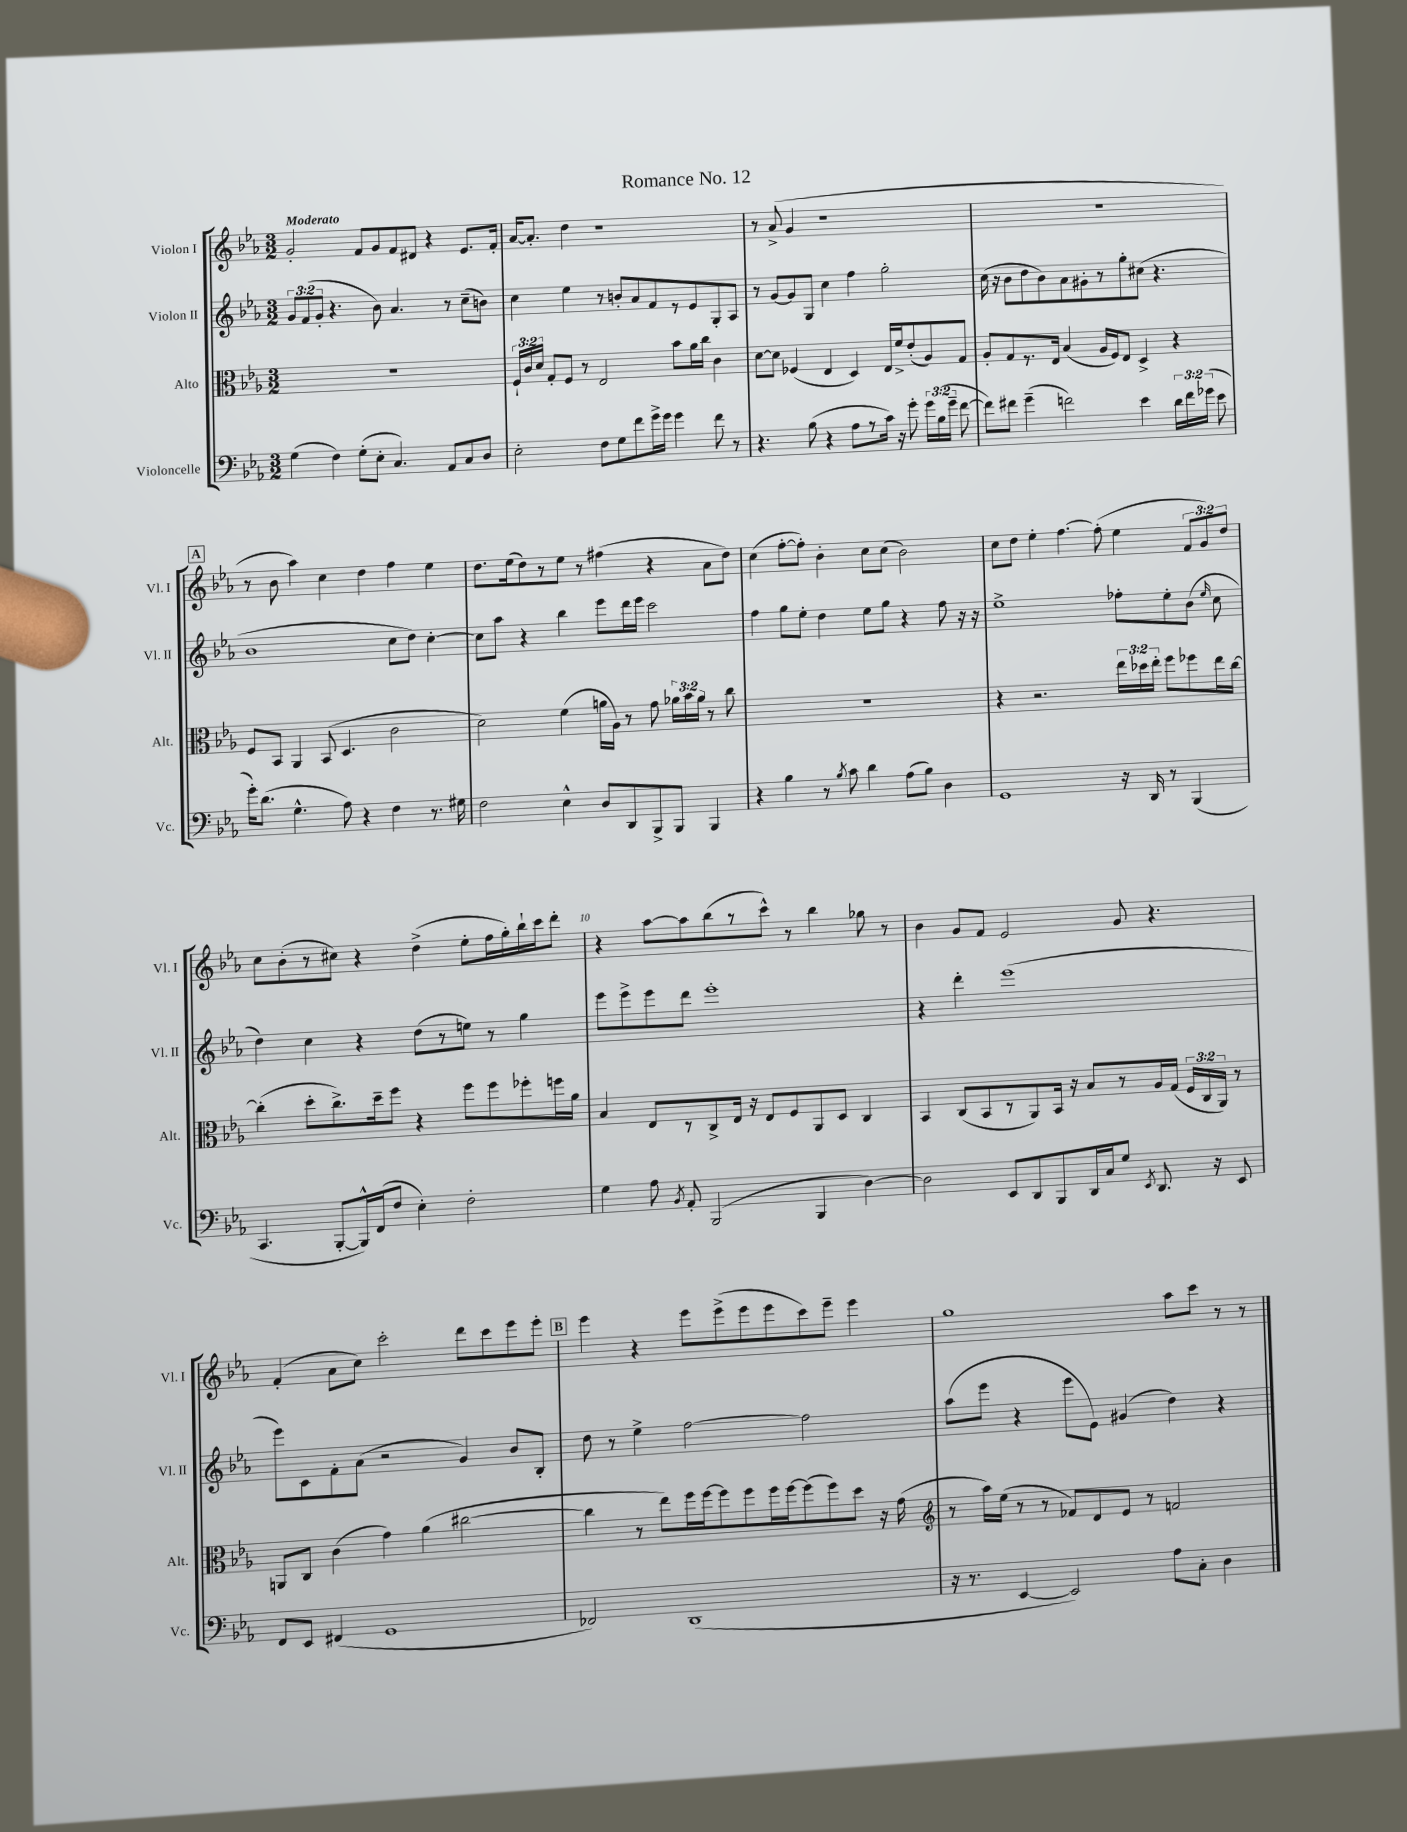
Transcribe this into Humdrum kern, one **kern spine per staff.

**kern	**kern	**kern	**kern
*part4	*part3	*part2	*part1
*staff4	*staff3	*staff2	*staff1
*I"Violoncelle	*I"Alto	*I"Violon II	*I"Violon I
*I'Vc.	*I'Alt.	*I'Vl. II	*I'Vl. I
*clefF4	*clefC3	*clefG2	*clefG2
*k[b-e-a-]	*k[b-e-a-]	*k[b-e-a-]	*k[b-e-a-]
*M3/2	*M3/2	*M3/2	*M3/2
=1	=1	=1	=1
!	!	!	!LO:TX:a:B:t=Moderato
(4G\	1.r	12g/L	2g'/
.	.	(12f/	.
.	.	12g'/J	.
4F\)	.	4.r	.
(8G'\L	.	.	8f/L
8E-'\J	.	8b-\)	8g/
4.C/)	.	4.a-/	8f/
.	.	.	8d#X/J
.	.	.	4r
8AA-/L	.	8r	.
8C/	.	(8cc~\L	8.e-/L
8D/J	.	8bn\J)	.
.	.	.	16f'/Jk
=2	=2	=2	=2
2E-'\	24F`/LL	4cc\	[16a-/KL
.	24c/	.	.
.	.	.	8.a-'/J]
.	24d/JJ	.	.
.	8G'/L	.	.
.	8F/J	4ee-\	4dd\
.	8r	.	.
8F\L	2E-/	8r	1r
8G\	.	8bn'/L	.
8f\	.	8a-/	.
16g^\L	.	8f/	.
16g\JJ	.	.	.
4g\	8b-\L	8r	.
.	16a-\L	8e-/	.
.	16cc\JJ	.	.
8f\	4c\	8G'/	.
8r	.	8A-/J	.
=3	=3	=3	=3
4.r	[8d\L	8r	8r
.	8d\J]	[8g/L	(8a-^/
.	(4F-X/	8g/]	4g/
(8B-\	.	8G/J	.
4r	4E-/	4cc\	1r
8A-\L	4D/)	4ff\	.
8r	.	.	.
16c\Jk)	16E-/LL	2gg'\	.
16r	16f^/J	.	.
8g'\	(8e-'/	.	.
24g\LL	8A-/)	.	.
(24B-\	.	.	.
24g~\JJ	.	.	.
[8f\	8G/J	.	.
=4	=4	=4	=4
8f\L])	8A-'/L	(16cc\	1.r
.	.	16r	.
8f#X\J	8G/	8b-\L	.
(4g~\	8.r	8dd\	.
.	.	8b-\)	.
.	16E-/Jk	.	.
2fn\)	(4B-/	8a-\	.
.	.	8g#X'\	.
.	16A-/LL	8r	.
.	16F/J)	.	.
.	8E-/J	8gg'\	.
4e-\	4D^/	(8cc#X\J	.
.	.	4.r	.
24d\LL	4r	.	.
24f\	.	.	.
(24g-X\JJ	.	.	.
8e-\	.	.	.
!!LO:LB:g=z
!!LO:REH:place=s1:t=A
=5	=5	=5	=5
16g'\KL)	8F/L	1b-	8r
(8.d\J	.	.	.
.	8BB-/J	.	8b-\
4.G^^\	4AA-/	.	4aa-\)
.	(8BB-/	.	4cc\
8A-\)	4.D/	.	.
4r	.	.	4dd\
4F\	2c\	8cc\L	4ff\
.	.	8dd\J)	.
8.r	.	[4cc'\	4ee-\
16G#X\	.	.	.
=6	=6	=6	=6
2F\	2d\)	8cc\L]	8.dd\L
.	.	8aa-\J	.
.	.	.	(16ee-\k
.	.	4r	8dd\)
.	.	.	8r
4E-^^\	(4f\	4bb-\	8ee-\J
.	.	.	8r
8D/L	16an\LL	8eee-\L	(4ff#X\
.	16A-\JJ)	.	.
8DD/	8r	16ddd\L	.
.	.	16eee-\JJ	.
8BBB-^/	8g\	2ccc\	4r
8BBB-/J	24a-X\LL	.	.
.	24b-\	.	.
.	24a-\JJ	.	.
4BBB-/	8r	.	8a-\L
.	8cc\	.	8dd\J)
=7	=7	=7	=7
4r	1.r	4ff\	(4cc\
4B-\	.	8gg\L	[8ff'\L
.	.	8ee-'\J	8ff'\J])
8r	.	4dd\	4b-'\
8qB-/	.	.	.
8c\	.	.	.
4d\	.	8ee-\L	8cc\L
.	.	8gg\J	(8cc\J
(8A-\L	.	4r	2b-\)
8B-\J)	.	.	.
4D\	.	8ff\	.
.	.	16r	.
.	.	16r	.
=8	=8	=8	=8
1GG	4r	1ee-^	8cc\L
.	.	.	8dd\J
.	2.r	.	4ee-'\
.	.	.	[4.ff\
.	.	.	(8ff'\]
16r	24ee-\LL	8ff-X'\L	4ee-\
.	24dd-X\	.	.
16DD/	.	.	.
.	24ee-'\JJ	.	.
8r	8ff\L	8ee-'\	.
(4BBB-/	8ff-X\	(8b-\J	12f/L
.	.	.	12g/)
.	.	16qqee-/	.
.	16ee-\L	8cc\	.
.	.	.	12dd/J
.	[16cc\JJ	.	.
!!LO:LB:g=z
=9	=9	=9	=9
4.CC/	(4cc'\]	4dd\)	8cc\L
.	.	.	(8b-'\
.	8dd'\L	4cc\	8r
[8BBB-'/L	8.cc^\)	.	8cc#X\J)
16BBB-^^/L])	.	4r	4r
(16FF/J	16dd~\k	.	.
8F/J	8ff\J	.	.
4E-'\)	4r	(8dd\L	(4dd^\
.	.	8r	.
2F'\	8ff\L	8een\J)	8ee-'\L
.	8ff\	8r	16ff\L
.	.	.	16gg'\)
.	8ff-X'\	4gg\	16bb-`\
.	.	.	16ccc\J
.	16ffn\L	.	8ddd'\J
.	16a-\JJ	.	.
=10	=10	=10	=10
4G\	4B-/	8eee-\L	4r
.	.	8eee-^\	.
8A-\	8E-/L	8eee-\	[8aa-\L
8qBB-/	.	.	.
8AA-'/	8r	8ddd\J	8aa-\]
(2BBB-/	8C^/	1eee-'	(8bb-\
.	16E-/Jk	.	8r
.	16r	.	.
.	8E-/L	.	8ccc^^\J)
.	8F/	.	8r
4BBB-/	8AA-/	.	4bb-\
.	8D/J	.	.
[4D\)	4C/	.	8gg-X\
.	.	.	8r
=11	=11	=11	=11
2D\]	4BB-/	4r	4b-\
.	(8C/L	4ddd'\	8g/L
.	8BB-/	.	8f/J
8EE-/L	8r	(1eee-	2e-/
8DD/	8AA-/)	.	.
8BBB-/	16BB-/Jk	.	.
.	16r	.	.
16DD/L	8B-/L	.	.
16C/J	.	.	.
8G/J	8r	.	8g/
8qEE-/	.	.	.
8.DD/	16A-/L	.	4.r
.	(16G/JJ	.	.
.	24F/LL	.	.
.	24C/	.	.
16r	.	.	.
.	24AA-/JJ)	.	.
8EE-/	8r	.	.
!!LO:LB:g=z
=12	=12	=12	=12
8FF/L	8AAn/L	8eee-\L)	(4f'/
8EE-/J	8C/J	8c\	.
(4FF#X/	(4c\	8f'\	8a-\L
.	.	(8a-\J	8cc\J)
1GG	4g\)	2r	2ccc'\
.	(4a-\	.	.
.	[2cc#X\	4g/)	8ddd\L
.	.	.	8ccc\
.	.	8b-/L	8eee-\
.	.	8B-'/J	8eee-'\J
!!LO:REH:place=s1:t=B
=13	=13	=13	=13
2FF-X/)	4cc#\]	8dd\	4eee-\
.	.	8r	.
.	8r	4ee-^\	4r
.	8ee-\L)	.	.
(1DD	16ff\L	[2ff\	8eee-\L
.	[16ff\J	.	.
.	8ff\]	.	(8eee-^\
.	8ff\	.	8eee-\
.	16ff\L	.	8eee-\
.	[16ff\J	.	.
.	(8ff\]	2ff\]	8ccc\)
.	8ff\)	.	8eee-~\J
.	8dd\J	.	4eee-\
.	16r	.	.
.	(16g\	.	.
=14	=14	=14	=14
*	*clefG2	*	*
16r	8r	(8aa-\L	1gg
8.r	.	.	.
.	16aa-\LL)	8eee-\J	.
.	(16ee-\JJ	.	.
[4EE-/	8r	4r	.
.	8r	.	.
2EE-/])	8f-X/L)	8eee-\L	.
.	8d/	8e-\J)	.
.	8e-/J	(4g#X/	.
.	8r	.	.
8A-\L	2fn/	4dd\)	8aa-\L
8C'\J	.	.	8ccc\J
4D\	.	4r	8r
.	.	.	8r
==	==	==	==
*-	*-	*-	*-
